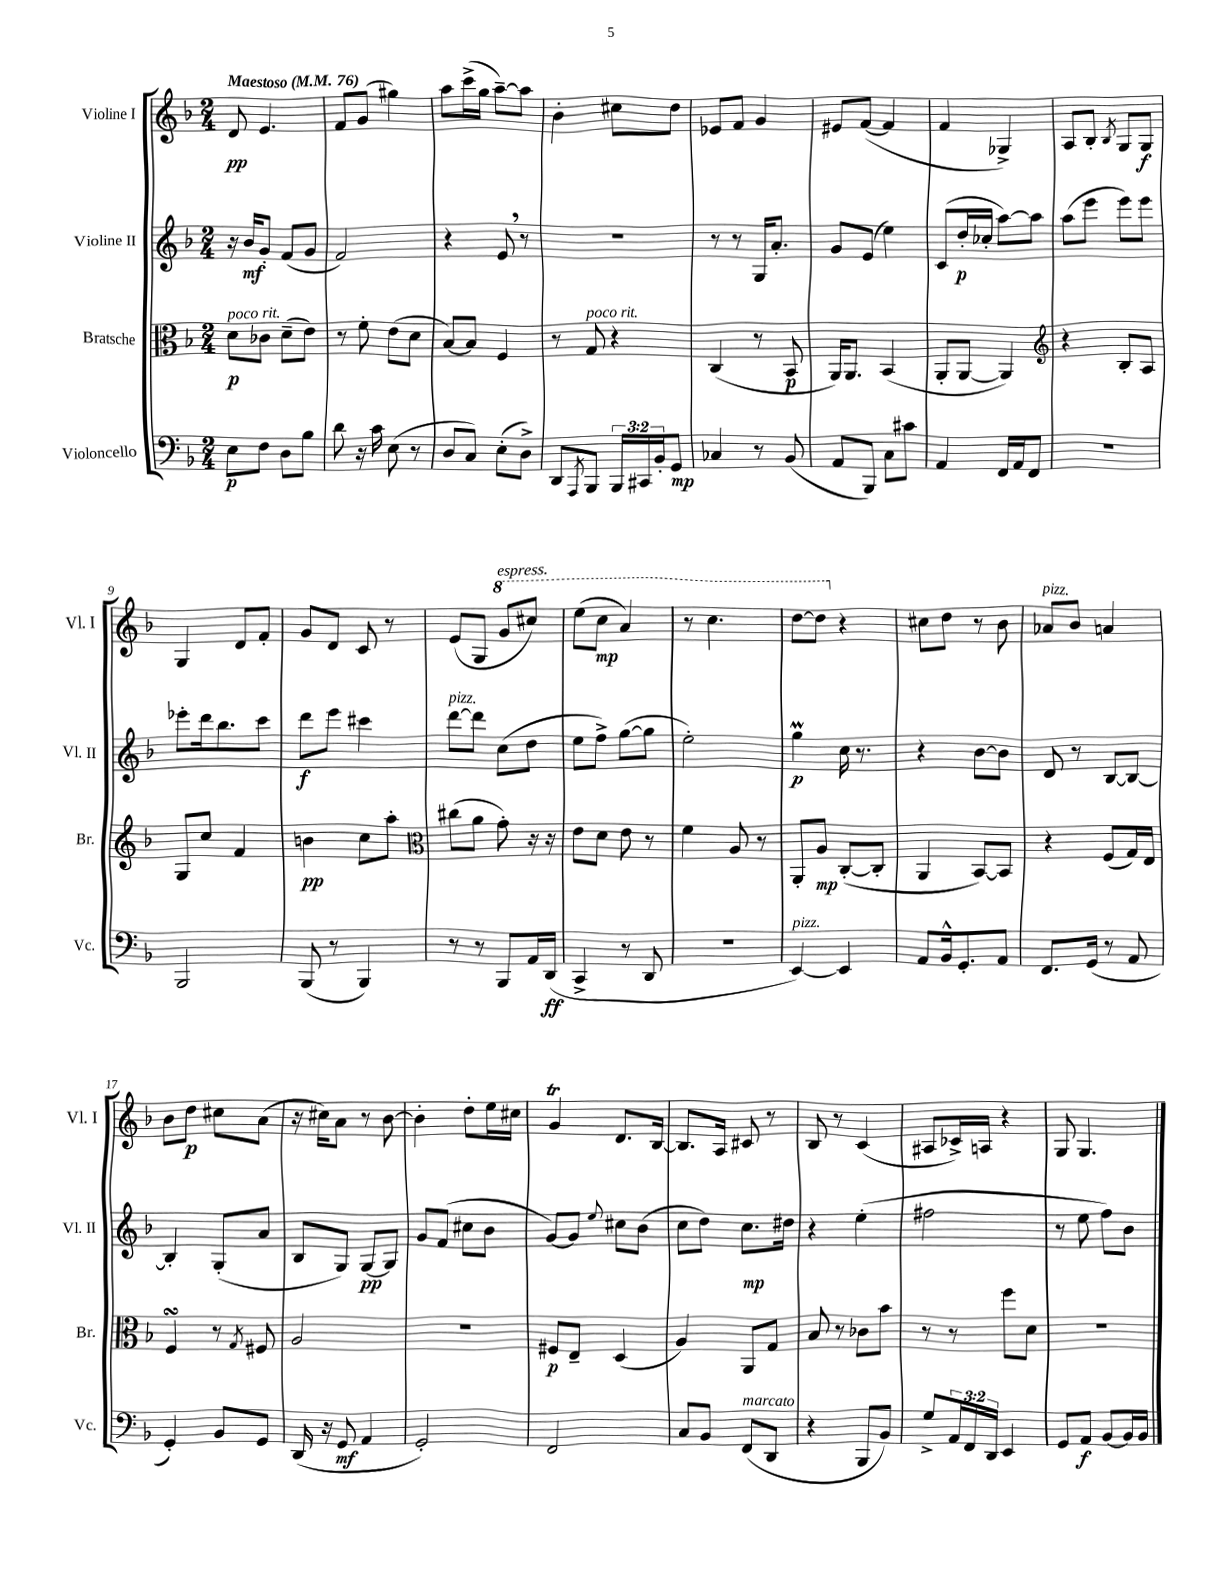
<<
\new StaffGroup <<
\new Staff = "s0" \with { instrumentName = "Violine I" shortInstrumentName = "Vl. I" } {
    \clef treble \key f \major \numericTimeSignature \time 2/4 \tempo "Maestoso" 4 = 76
    d'8\pp e'4. |
    f'8 g'8( gis''4) |
    a''8 c'''16->( g''16 a''8~--) a''8 |
    bes'4-. cis''8 d''8 |
    ees'8 f'8 g'4 |
    eis'8 f'8~( f'4 |
    f'4 ges4->) |
    a8 bes8-. \acciaccatura { bes8 } g8 g8\f |
    g4 d'8 f'8-. |
    g'8 d'8 c'8 r8 |
    e'8( g8 \ottava #1 g''8^\markup { \italic "espress." } cis'''8) |
    e'''8( c'''8\mp a''4) |
    r8 c'''4. |
    d'''8~ d'''8 \ottava #0 r4 |
    cis''8 d''8 r8 bes'8 |
    aes'8^\markup { \italic "pizz." } bes'8 a'4 |
    bes'8 d''8\p cis''8 a'8( |
    r16 cis''16) a'8 r8 bes'8~ |
    bes'4-. d''8-. e''16 cis''16 |
    g'4\trill d'8. bes16~ |
    bes8. a16 cis'8 r8 |
    bes8 r8 c'4( |
    ais8 ces'16->) a16 r4 |
    g8 g4. \bar "|." |
}
\new Staff = "s1" \with { instrumentName = "Violine II" shortInstrumentName = "Vl. II" } {
    \clef treble \key f \major \numericTimeSignature \time 2/4
    r16 bes'16\mf g'8-. f'8( g'8 |
    f'2) |
    r4 e'8 \breathe r8 |
    r2 |
    r8 r8 g16 a'8.-. |
    g'8 e'8( e''4) |
    c'8( d''16-.\p ces''16-. a''8~) a''8 |
    a''8( e'''8 e'''8) e'''8 |
    ees'''8-. d'''16 bes''8. c'''8 |
    d'''8\f e'''8 cis'''4 |
    d'''8~^\markup { \italic "pizz." } d'''8 c''8( d''8 |
    e''8 f''8->) g''8~( g''8 |
    e''2-.) |
    g''4\prall\p c''16 r8. |
    r4 bes'8~ bes'8 |
    d'8 r8 bes8~ bes8~ |
    bes4-. g8-.( a'8 |
    bes8 g8) g8~\pp g8 |
    g'8 f'8( cis''8 bes'8 |
    g'8~) g'8 \appoggiatura { e''8 } cis''8 bes'8( |
    c''8 d''8) c''8.\mp dis''16 |
    r4 e''4-.( |
    fis''2 |
    r8 e''8 f''8) bes'8 \bar "|." |
}
\new Staff = "s2" \with { instrumentName = "Bratsche" shortInstrumentName = "Br." } {
    \clef alto \key f \major \numericTimeSignature \time 2/4
    d'8\p^\markup { \italic "poco rit." } ces'8 d'8--( e'8) |
    r8 f'8-. e'8( d'8 |
    bes8~) bes8 f4 |
    r8 g8^\markup { \italic "poco rit." } r4 |
    c4( r8 bes,8\p |
    a,16) a,8. bes,4( |
    a,8-. a,8~ a,4) |
    \clef treble r4 bes8-. a8 |
    g8 c''8 f'4 |
    b'4\pp c''8 a''8-. |
    \clef alto cis''8( a'8 g'8-.) r16 r16 |
    e'8 d'8 e'8 r8 |
    f'4 a8 r8 |
    a,8-. a8\mp c8~-.( c8-. |
    a,4 bes,8~) bes,8 |
    r4 f8( g16) e16 |
    f4\turn r8 \acciaccatura { g8 } fis8 |
    a2 |
    r2 |
    fis8\p e8-- d4( |
    a4) a,8 g8 |
    bes8 r8 ces'8 bes'8 |
    r8 r8 f''8 d'8 |
    r2 \bar "|." |
}
\new Staff = "s3" \with { instrumentName = "Violoncello" shortInstrumentName = "Vc." } {
    \clef bass \key f \major \numericTimeSignature \time 2/4 \override Staff.TupletNumber.text = #tuplet-number::calc-fraction-text
    e8\p f8 d8 bes8 |
    d'8 r16 c'16 e8( r8 |
    d8 c8) e8-.( d8->) |
    d,8 \acciaccatura { a,,8 } bes,,8 \tuplet 3/2 { bes,,16 cis,16 bes,16-. } g,8\mp |
    ces4 r8 bes,8( |
    a,8 bes,,8) c8 cis'8 |
    a,4 f,16 a,16 f,8 |
    R2 |
    bes,,2 |
    bes,,8( r8 bes,,4) |
    r8 r8 bes,,8 a,16 d,16\ff( |
    c,4-> r8 d,8 |
    R2 |
    e,4~^\markup { \italic "pizz." }) e,4 |
    a,8 bes,16-^ g,8.-. a,8 |
    f,8. g,16( r8 a,8 |
    g,4-.) bes,8 g,8 |
    d,16( r16 g,8\mf a,4 |
    g,2-.) |
    f,2 |
    c8 bes,8 f,8^\markup { \italic "marcato" }( d,8 |
    r4 bes,,8 bes,8) |
    g8-> \tuplet 3/2 { a,16 f,16 d,16 } e,4 |
    g,8 a,8\f bes,8~ bes,16 bes,16 \bar "|." |
}
>>
>>
